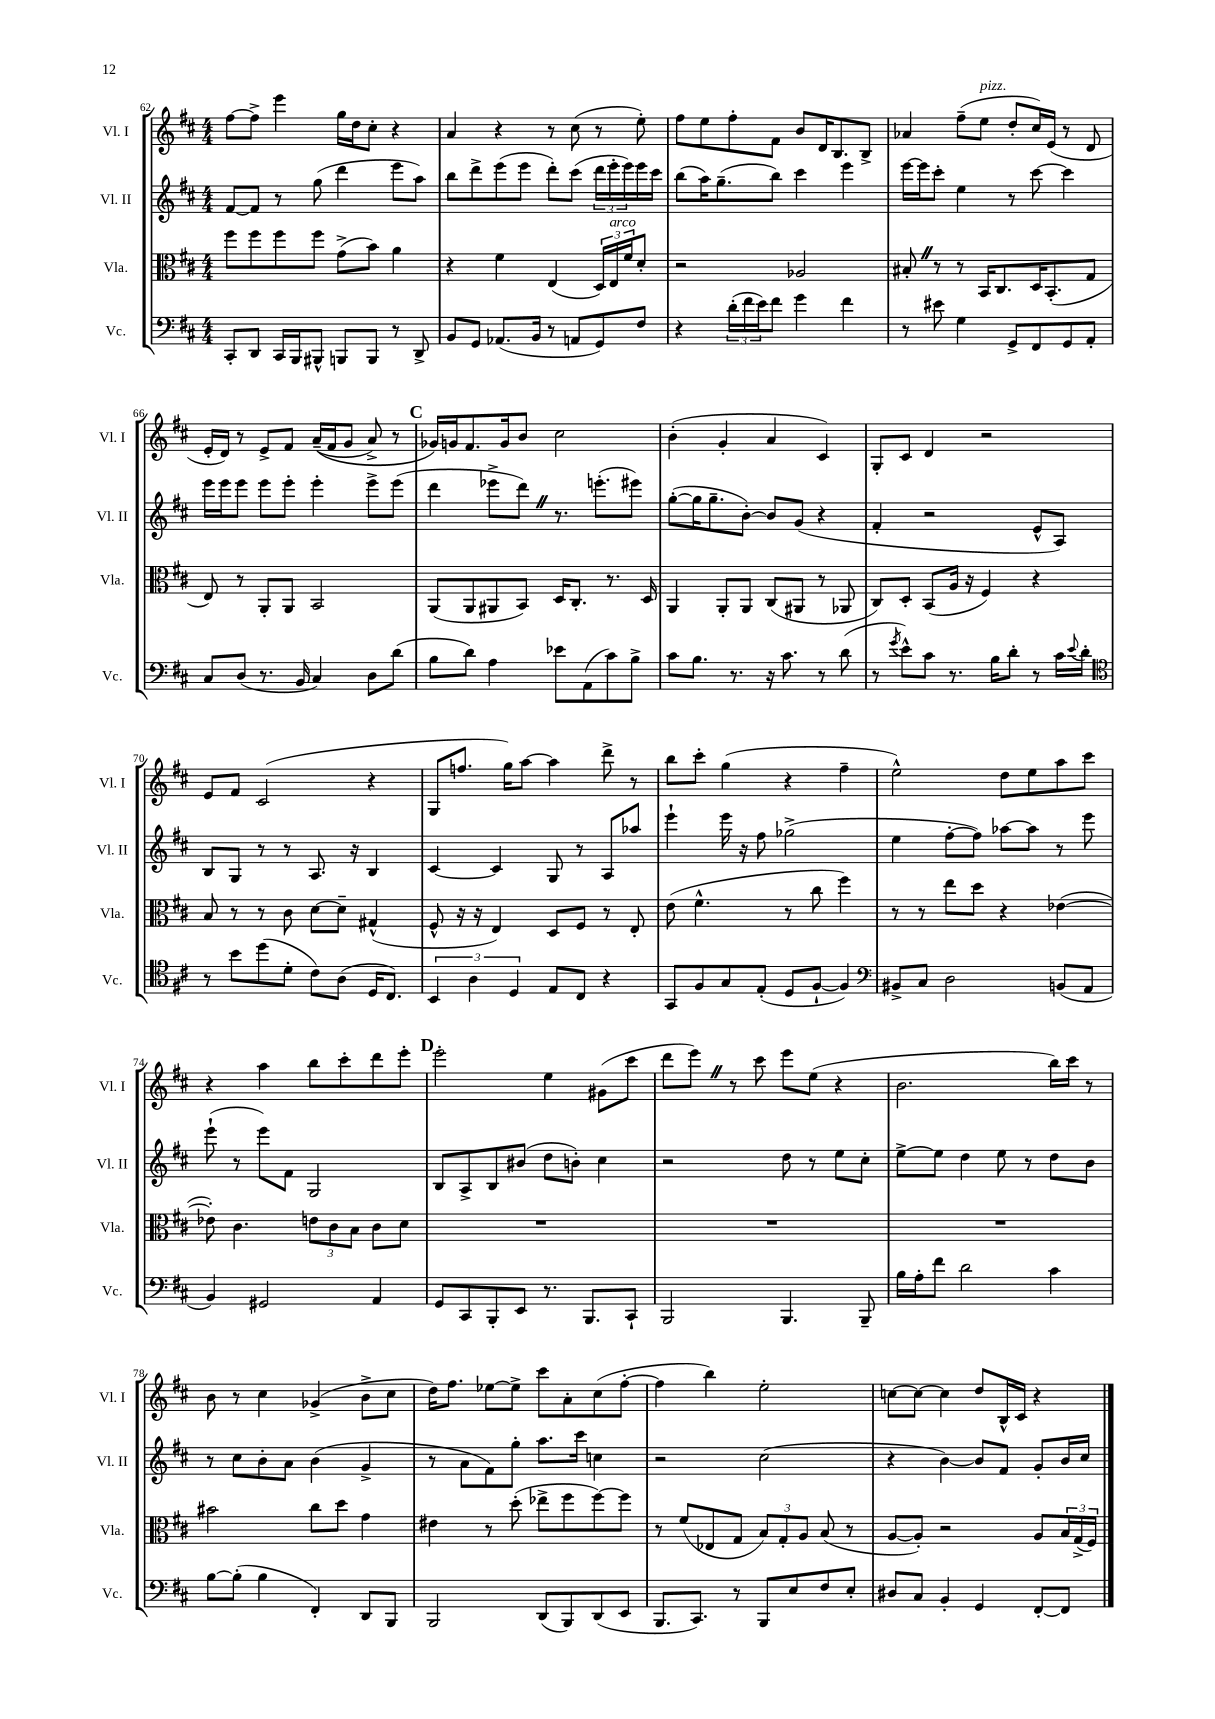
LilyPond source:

<<
\new StaffGroup <<
\new Staff = "s0" \with { instrumentName = "Vl. I" shortInstrumentName = "Vl. I" } {
    \clef treble \key d \major \numericTimeSignature \time 4/4
    fis''8~ fis''8-> e'''4 g''16 d''16 cis''8-. r4 |
    a'4 r4 r8 cis''8( r8 e''8-.) |
    fis''8 e''8 fis''8-. fis'8 b'8 d'16 b8. b8-> |
    aes'4 fis''8--( e''8^\markup { \italic "pizz." } d''8-. cis''16) e'16( r8 d'8 |
    e'16-. d'16) r8 e'8-> fis'8 a'16--(\( fis'16 g'8 a'8->) r8 |
    \mark \markup { \bold "C" } ges'16\) g'16 fis'8. g'16 b'8 cis''2 |
    b'4-.( g'4-. a'4 cis'4) |
    g8-. cis'8 d'4 r2 |
    e'8 fis'8 cis'2( r4 |
    g8 f''8. g''16) a''8~ a''4 d'''8-> r8 |
    b''8 cis'''8-. g''4( r4 fis''4-- |
    e''2-^) d''8 e''8 a''8 cis'''8 |
    r4 a''4 b''8 cis'''8-. d'''8 e'''8-. |
    \mark \markup { \bold "D" } e'''2-. e''4 gis'8( cis'''8 |
    d'''8 e'''8) \once \override BreathingSign.text = \markup { \musicglyph "scripts.caesura.straight" } \breathe r8 cis'''8 e'''8 e''8( r4 |
    b'2. b''16) cis'''16 r8 |
    b'8 r8 cis''4 ges'4->( b'8-> cis''8 |
    d''16) fis''8. ees''8~ ees''8-> cis'''8 a'8-. cis''8( fis''8~-. |
    fis''4 b''4) e''2-. |
    c''8~ c''8~ c''4 d''8 b16-^ cis'16 r4 \bar "|." |
}
\new Staff = "s1" \with { instrumentName = "Vl. II" shortInstrumentName = "Vl. II" } {
    \clef treble \key d \major \numericTimeSignature \time 4/4
    fis'8~ fis'8 r8 g''8( d'''4 e'''8 a''8) |
    b''8 d'''8-> e'''8( e'''8 d'''8-.) cis'''8( \tuplet 3/2 { d'''16 e'''16-. e'''16) } e'''16 cis'''16 |
    b''8( a''16) g''8.--( b''8) cis'''4 e'''4 |
    e'''16~ e'''16 cis'''8-. e''4 r8 cis'''8~ cis'''4 |
    e'''16 e'''16 e'''8 e'''8 e'''8-. e'''4-. e'''8-> e'''8( |
    \mark \markup { \bold "C" } d'''4 ees'''8-> d'''8) \once \override BreathingSign.text = \markup { \musicglyph "scripts.caesura.straight" } \breathe r8. e'''8.-.( eis'''8) |
    g''8~-.( g''16 g''8.-- b'8~-.) b'8 g'8( r4 |
    fis'4-. r2 e'8-^ a8) |
    b8 g8 r8 r8 a8. r16 b4 |
    cis'4~ cis'4 g8 r8 a8 aes''8 |
    e'''4-! e'''16 r16 fis''8 ges''2->( |
    e''4 fis''8~-. fis''8) aes''8~ aes''8 r8 e'''8 |
    e'''8-!( r8 e'''8) fis'8 g2 |
    \mark \markup { \bold "D" } b8 a8-> b8 bis'8( d''8 b'8-.) cis''4 |
    r2 d''8 r8 e''8 cis''8-. |
    e''8~-> e''8 d''4 e''8 r8 d''8 b'8 |
    r8 cis''8 b'8-. a'8 b'4( g'4-> |
    r8 a'8 fis'8) g''8-. a''8. cis'''16 c''4 |
    r2 cis''2( |
    r4 b'4~) b'8 fis'8 g'8-. b'16 cis''16 \bar "|." |
}
\new Staff = "s2" \with { instrumentName = "Vla." shortInstrumentName = "Vla." } {
    \clef alto \key d \major \numericTimeSignature \time 4/4
    fis''8 fis''8 fis''8 fis''8 g'8->( b'8) a'4 |
    r4 fis'4 e4( \tuplet 3/2 { d16) e16^\markup { \italic "arco" } fis'16 } d'8-. |
    r2 aes2 |
    bis8-. \once \override BreathingSign.text = \markup { \musicglyph "scripts.caesura.straight" } \breathe r8 r8 b,16 cis8. d16 b,8.-.( g8 |
    e8) r8 a,8-. a,8 b,2 |
    \mark \markup { \bold "C" } a,8( a,8 ais,8 b,8) d16 cis8.-. r8. d16 |
    a,4 a,8-. a,8 cis8( ais,8 r8 aes,8 |
    cis8) d8-. b,8( a16 r16 fis4) r4 |
    b8 r8 r8 cis'8 d'8~ d'8-- gis4-^( |
    fis8-^ r16 r16 e4) d8 fis8 r8 e8-. |
    e'8( fis'4.-^ r8 cis''8 fis''4) |
    r8 r8 e''8 d''8 r4 ees'4~( |
    ees'8-.) cis'4. \tuplet 3/2 { e'8 cis'8 b8 } cis'8 d'8 |
    \mark \markup { \bold "D" } R1 |
    R1 |
    R1 |
    bis'2 cis''8 d''8 g'4 |
    eis'4 r8 d''8-.( ees''8-> fis''8 fis''8~) fis''8 |
    r8 fis'8( ees8 g8 \tuplet 3/2 { b8) g8-. a8 } b8( r8 |
    a8~ a8-.) r2 a8 \tuplet 3/2 { b16 g16->( fis16) } \bar "|." |
}
\new Staff = "s3" \with { instrumentName = "Vc." shortInstrumentName = "Vc." } {
    \clef bass \key d \major \numericTimeSignature \time 4/4
    cis,8-. d,8 cis,16 b,,16 bis,,8-^ b,,8 b,,8 r8 d,8-> |
    b,8 g,8 aes,8.( b,16 r8 a,8 g,8) fis8 |
    r4 \tuplet 3/2 { d'16-.( fis'16 e'16) } fis'8 g'4 fis'4 |
    r8 eis'8 g4 g,8-> fis,8 g,8 a,8-. |
    cis8 d8( r8. b,16 cis4) d8 d'8( |
    \mark \markup { \bold "C" } b8 d'8) a4 ees'8 a,8( cis'8) b8-> |
    cis'8 b8. r8. r16 cis'8. r8 d'8( |
    r8 \acciaccatura { g'8 } e'8-^) cis'8 r8. b16 d'8-. r8 cis'16 \appoggiatura { e'8 } d'16-. |
    \clef tenor r8 b'8 d''8( d'8-. cis'8) a8( d16 cis8.) |
    \tuplet 3/2 { b,4 a4 d4 } e8 cis8 r4 |
    g,8 fis8 g8 e8-.( d8 fis8~-! fis4) |
    \clef bass bis,8-> cis8 d2 b,8( a,8 |
    b,4) gis,2 a,4 |
    \mark \markup { \bold "D" } g,8 cis,8 b,,8-. e,8 r8. b,,8. cis,8-! |
    b,,2 b,,4. b,,8-- |
    b16 a16-. fis'8 d'2 cis'4 |
    b8~ b8-.( b4 fis,4-.) d,8 b,,8 |
    b,,2 d,8( b,,8) d,8( e,8 |
    b,,8. cis,8.) r8 b,,8 e8 fis8 e8-. |
    dis8 cis8 b,4-. g,4 fis,8~-. fis,8 \bar "|." |
}
>>
>>
\layout { \context { \Score currentBarNumber = #62 } }
